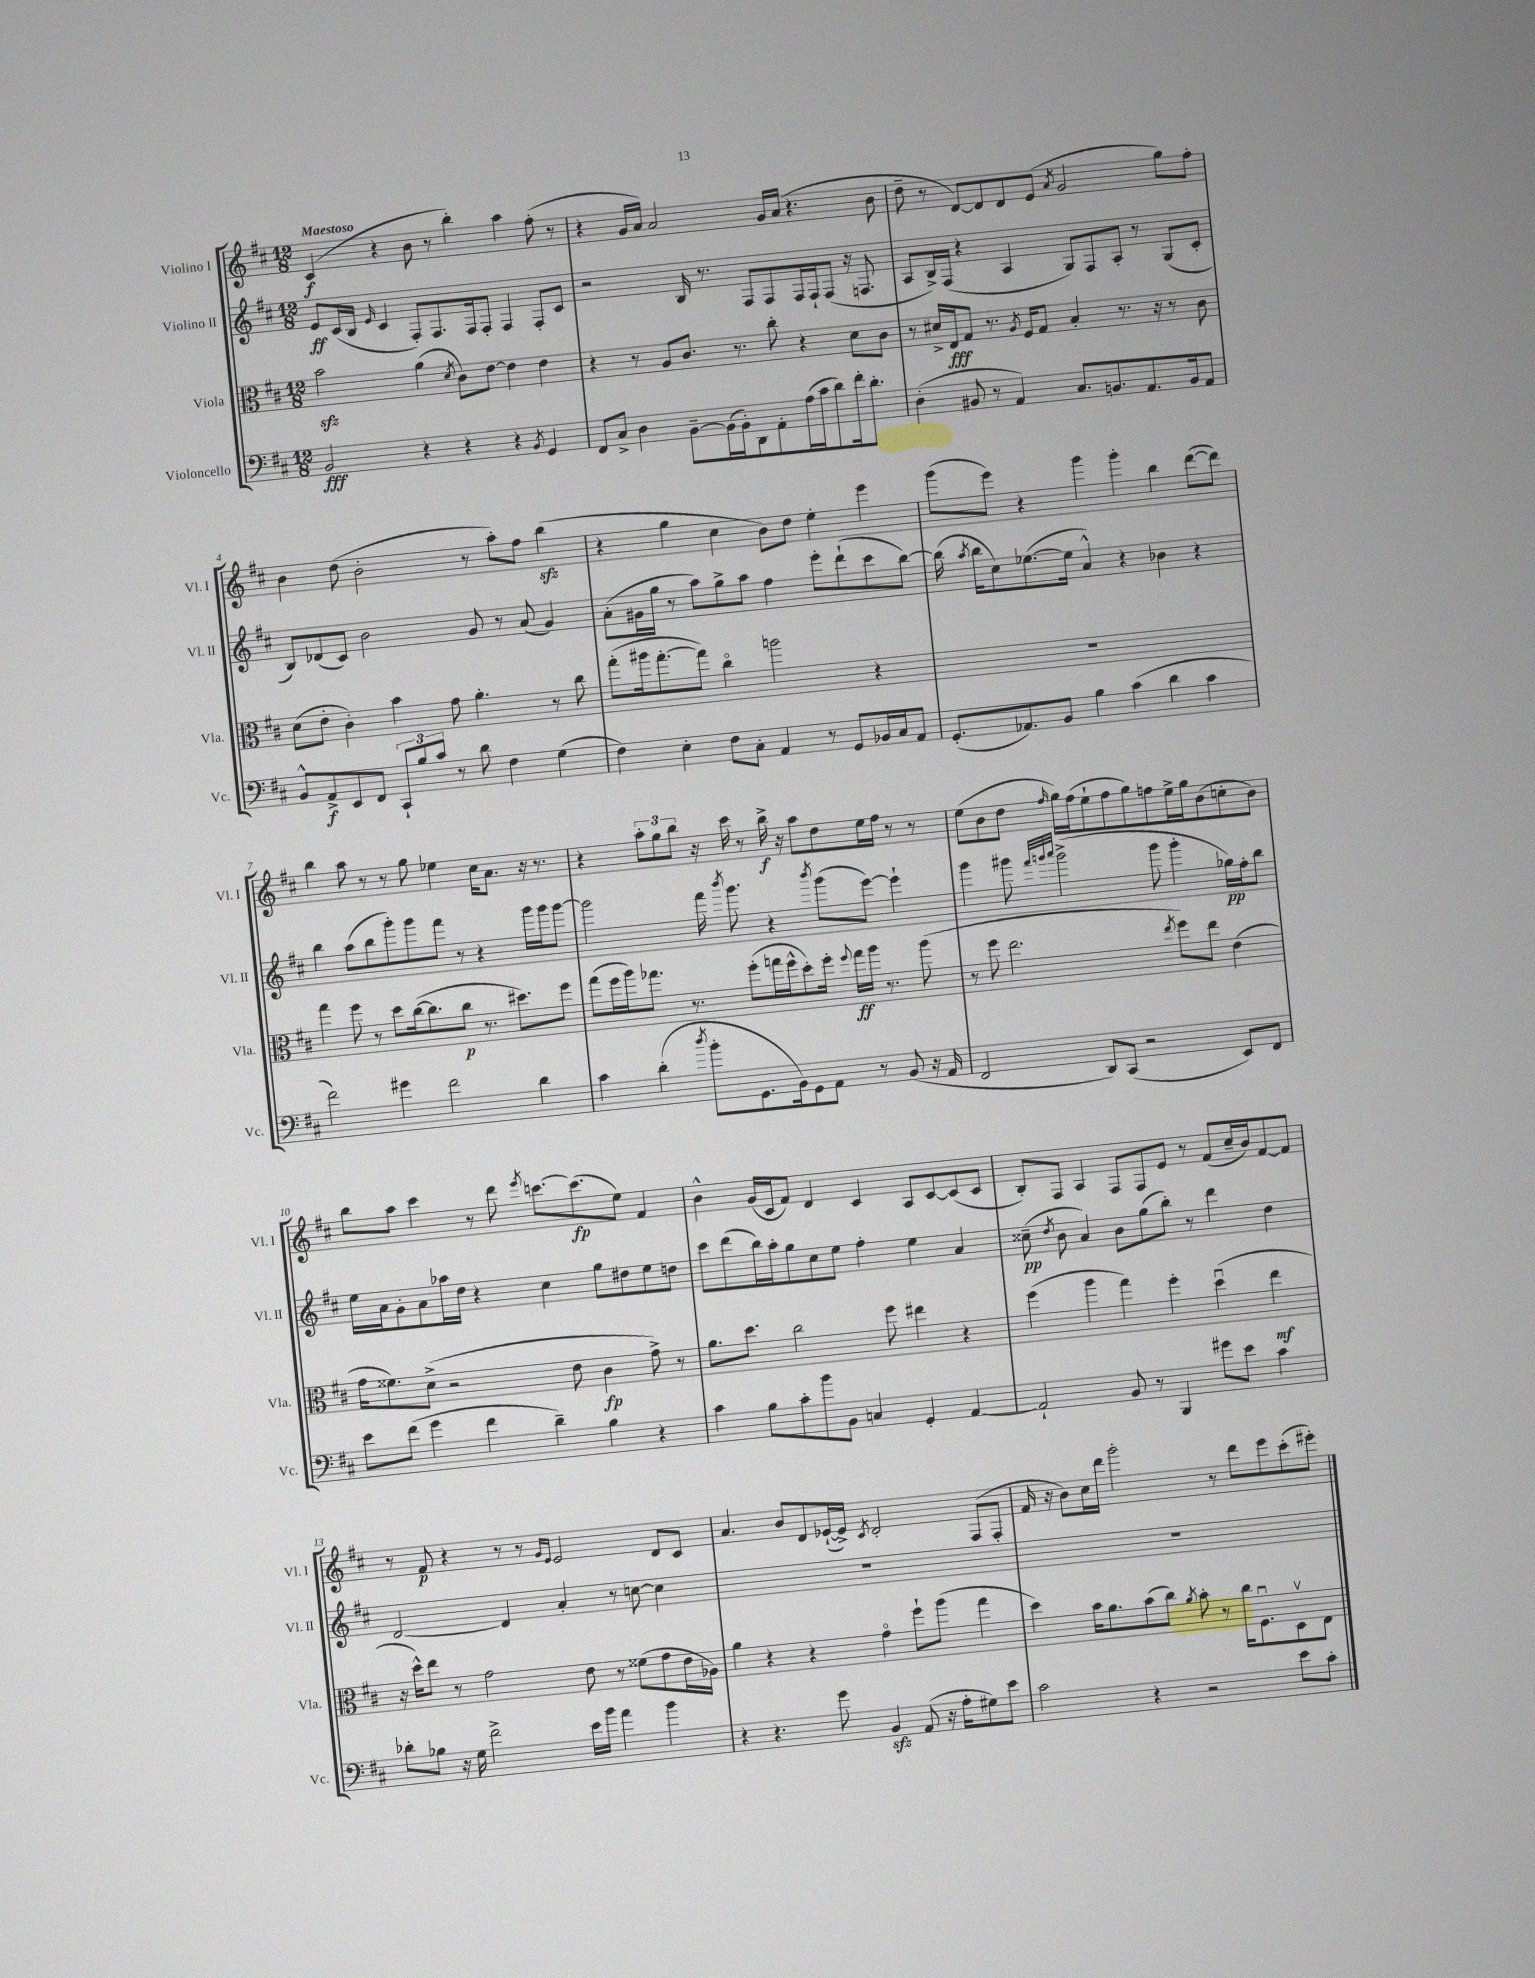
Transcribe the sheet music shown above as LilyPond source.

<<
\new StaffGroup <<
\new Staff = "s0" \with { instrumentName = "Violino I" shortInstrumentName = "Vl. I" } {
    \clef treble \key d \major \numericTimeSignature \time 12/8 \tempo "Maestoso"
    \autoBeamOff cis'4\f( r4 b'8 r8 b''4-.) a''4 fis''8-.( r8 |
    r4 g'16[ a'16]) a'2 g'16[ a'16]( r4. b'8 |
    d''8-- r8 d'8[~) d'8 d'8 e'8]( \acciaccatura { a'8 } g'2 g''8[) fis''8]-. |
    b'4 d''8( b'2-. r8 a''8[-.) fis''8] b''4\sfz( |
    r4 g''4 cis''4 b'8[) d''8] e''4-. e'''4 |
    g'''8[( e'''8]) r4 g'''4 g'''4-. b''4 d'''8[~( d'''8]) |
    b''4 a''8 r8 r8 g''8 ees''4 cis''16[ a'8.] r16 r8. |
    r4 \tuplet 3/2 { a''8[-. g''8 b''8] } r16 cis'''16 r8 b''16->\f r16 a''8[ d''8 e''16 fis''16] r8 r8 |
    e''8[( b'8 d''8] \grace { fis''16 } g''16[) fis''16( e''8-! fis''8 g''8) f''8 e''16-> g''16 b'8( c''8-. b'8]) |
    b''8[ a''8] cis'''4 r8 d'''8 \acciaccatura { e'''8 } c'''8.[~ c'''8.\fp( e''8]) fis'4 |
    b'4-^ g'16[( cis'16 fis'8]) d'4 cis'4 a8[ cis'8~ cis'8( cis'8] |
    b8[-.) fis8] a4 fis8[ fis8 e'8] r8 fis'8[( cis''16-- b'16) fis'8~ fis'8] |
    r8 fis'8\p r4 r8 r8 \grace { g'16[ e'16] } e'2 d'8[ cis'8] |
    a'4. b'8[ d'8 ees'16~-!( ees'16]->) \acciaccatura { cis'8 } d'2-. fis8[( fis8]-. |
    fis'16 r16 b'8[) cis''16 d'''16] g'''2-. r8 d'''8[ e'''8 cis'''8-.( eis'''8]-.) \bar "|." |
}
\new Staff = "s1" \with { instrumentName = "Violino II" shortInstrumentName = "Vl. II" } {
    \clef treble \key d \major \numericTimeSignature \time 12/8
    \autoBeamOff e'8[\ff cis'16( b16] \grace { e'16 } cis'4 fis8[-.) fis8. fis16 fis8]-. fis4 fis8[-. cis'8] |
    r2 b16 r8. fis8[ fis8 fis16 fis16-! fis8]( r16 f8. |
    a8[ b16->) fis16]( r4 a4 g8[) fis8 a8]-. r8 g8[( cis'8]-. |
    b8[) des'8( cis'8]) b'2 g'8 r8 a'8( g'4) |
    a'8[-.( gis'16 g''16] r8 a''8[) g''8-> a''8] fis''4 e'''8[-. d'''8-!( cis'''8 b''8]~) |
    b''16( \acciaccatura { a''8 } b''16[ cis''8) ees''8.~( ees''16] a'4-^) r4 bes'4 r4 |
    b''4 a''8[( b''8 g'''8-.) g'''8 fis'''8] r8 r4 g'''16[ g'''16 g'''8]~ |
    g'''2 fis'''16 \acciaccatura { b'''8 } g'''8. r4 \acciaccatura { b'''8 } g'''8[( e'''8]~) e'''4-! |
    g'''4 gis'''8 \grace { fis'''32[ g'''32 a'''32] } g'''2->( g'''8 g'''4-. ges''16[\pp) fis''16-. b''8] |
    e''16[ a'16 g'8-. a'8 aes''16 d''16] r4 cis''4 g''8[ dis''8 e''8 d''8] |
    cis'''8[ d'''8( b''16) a''16-. g''8 cis''8 e''8] fis''4-. e''4 a'4 |
    cisis''8--\pp( \acciaccatura { d''8 } b'8 a'4) b'8[ g''8( b''8]-.) r8 d'''4 d''4 |
    d'2~ d'4 a'4-. r8 c''8~ c''4 |
    R1. |
    R1. \bar "|." |
}
\new Staff = "s2" \with { instrumentName = "Viola" shortInstrumentName = "Vla." } {
    \clef alto \key d \major \numericTimeSignature \time 12/8
    \autoBeamOff b'2\sfz a'4( \acciaccatura { d'8 } cis'8[) e'8]~ e'4 e'4 |
    r4 r8 a8[ cis'8.] r8. cis''8-. r4 d'8[ cis'8] |
    r8 dis'16[-> e16\fff g8] r8. \acciaccatura { a8 } fis16[ g8] b4-. r8. r16 r8 cis'8 |
    d'8[( e'8]-. cis'4-.) b'4 g'8 a'4.-. r8 cis''8 |
    g''8[-.( ais''16 g''8.~-. g''8]) cis''4\flageolet a''2 r4 |
    R1. |
    g''4 fis''8 r8 d''8[ cis''16~( cis''8. cis''8]\p r8. dis''8.[) fis''8] |
    g''8[( fis''16 a''16) ges''8.] r8. fis''8[-.( g''16 fis''16-^ d''8-.) fis''16]-. \appoggiatura { fis''8 } g''16[\ff a''16] r8. a''8( |
    r8 fis''8 e''2. \acciaccatura { e''8 } fis''8[) e''8] e'4( |
    g'16[ fisis'8.) d'8]->( r2 e'8 cis'4\fp g'8->) r8 |
    a'8.[ d''8.] cis''2 fis''8 eis''4 r4 |
    fis''4( a''4 g''4) fis''4-. d''4\downbow( e''4\mf |
    r16 d''16[-^) e''8] r8 g'2 e'8 r8 fisis'8[( g'8 e'16 aes16]) |
    a'4 r4 r4 g'4\flageolet fis''8[-! a''8]( g''4 |
    d''4) b'16[ a'8. b'8( cis''8]) \acciaccatura { a'8 } b'8-. r8 cis''16[ fis8.\downbow d8\upbow e8] \bar "|." |
}
\new Staff = "s3" \with { instrumentName = "Violoncello" shortInstrumentName = "Vc." } {
    \clef bass \key d \major \numericTimeSignature \time 12/8
    \autoBeamOff b,2\fff r4 r4 r4 \acciaccatura { b,8 } g,4 |
    fis,8[ cis8]-> d4 b,8[~-- b,16( b,16-.) d,8 a,8-. a16( cis'16 d'8) fis'16-. d'8.]-. |
    d4-.( bis,8 r8 a,4) cis8.[ b,8. a,8. b,16 a,8] |
    b,8[-^ a,8->\f e,8 fis,8] \tuplet 3/2 { cis,8[-! b8 cis'8] } r8 d'8 fis4 g4( |
    fis4) e4-. fis8[ cis8]-. a,4 r8 g,8[ bes,16 cis16 a,8] |
    g,8.[-.( aes,8.) b,8] b4 cis'4( d'4 cis'4 |
    fis'2) gis'4 fis'2 d'4 |
    cis'4 d'4-.( \acciaccatura { d''8 } b'8[-. g,8. b,16) g,8 a,8] r8 b,8( r16 a,16 |
    fis,2 d,8[) cis,8]( r2 e,8[) fis,8] |
    e'8[ fis'8]( g'4 fis'4 d'4--) b4 r4 |
    cis'4 b8[ cis'8-. b'8 b,8] c4 g,4-. a,4~ |
    a,2-! b,8 r8 b,,4 gis'8[ e'8] cis'4 |
    des'8[-. bes8] r16 g16 fis'2-> e'16[ b'16] a'4 b'4 |
    r4 r4. g'8 b,4\sfz a,8( r16 a16[-. gis8) e'8] |
    cis'2 r4 r2 e'8[ cis'8]-. \bar "|." |
}
>>
>>
